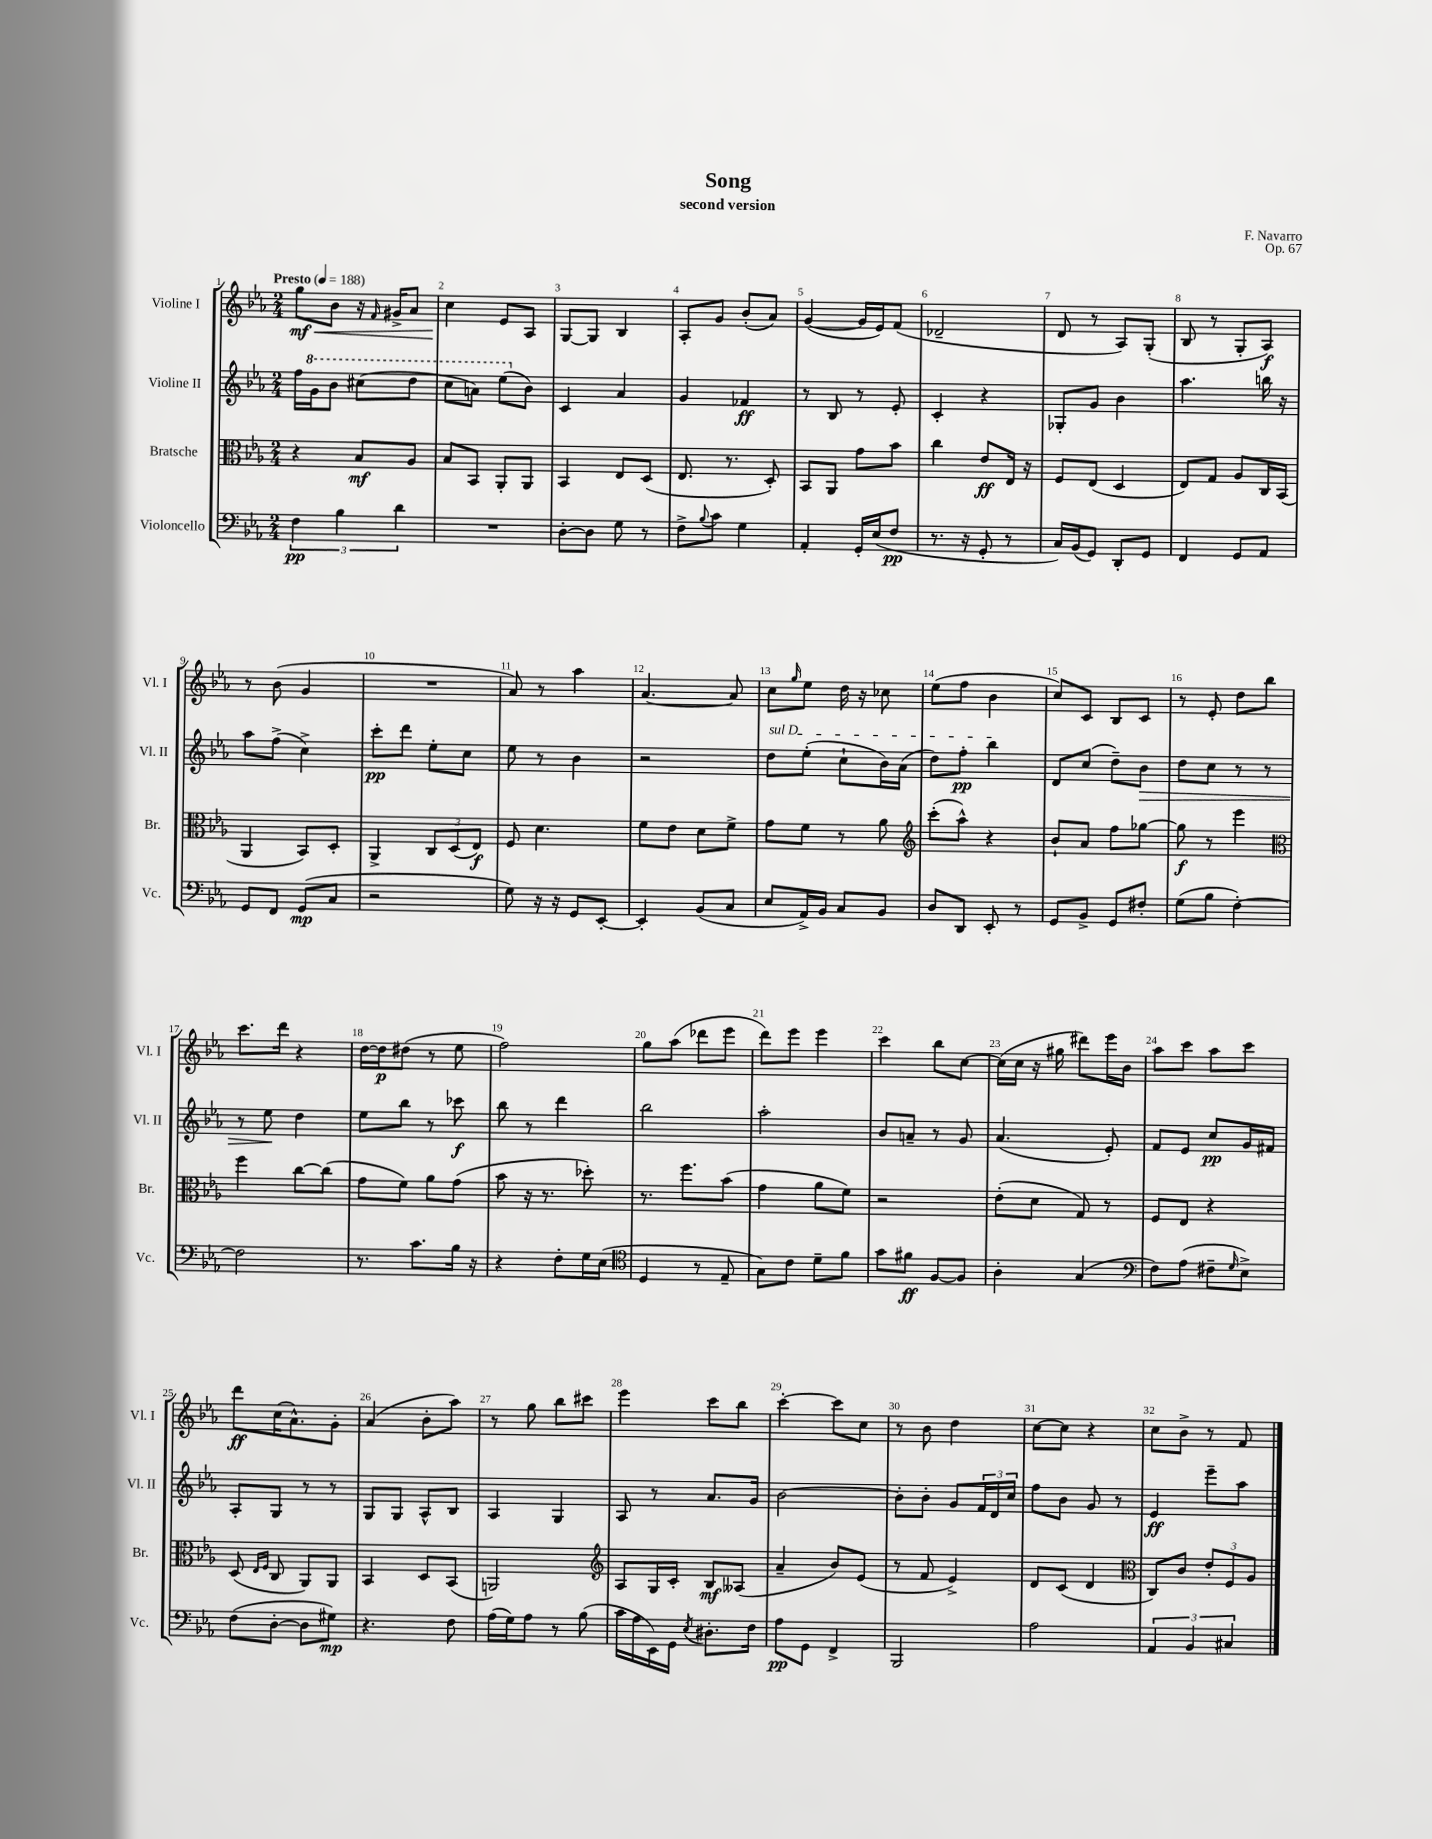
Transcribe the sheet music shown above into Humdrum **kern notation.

**kern	**kern	**kern	**kern
*staff4	*staff3	*staff2	*staff1
*clefF4	*clefC3	*clefG2	*clefG2
*k[b-e-a-]	*k[b-e-a-]	*k[b-e-a-]	*k[b-e-a-]
*M2/4	*M2/4	*M2/4	*M2/4
*MM188	*MM188	*MM188	*MM188
6F	4r	16ff	8gg
.	.	16gg	.
.	.	8bb-	8b-
6B-	.	.	.
.	8B-	(8ccc#	16r
.	.	.	16qqf
.	.	.	16g#^
6d	.	.	.
.	8A-	8ddd	8a-
=	=	=	=
2r	8B-	8ccc	4cc
.	8BB-	8aa)	.
.	8AA-'	(8eee-	8e-
.	8AA-	8b-)	8A-
=	=	=	=
[8D'	4BB-	4c	[8G
8D]	.	.	8G]
8G	8E-	4a-	4B-
8r	(8D	.	.
=	=	=	=
8F^	8.E-	4g	8A-'
8qqB-	.	.	.
8c	.	.	8g
.	8.r	.	.
4G	.	4f-	(8b-'
.	8D')	.	8a-)
=	=	=	=
4AA-'	8BB-	8r	([4g
.	8AA-	8B-	.
16GG'	8g	8r	16g]
(16E-	.	.	16e-)
8F	8b-	8e-'	(8f
=	=	=	=
8.r	4cc	4c'	2d-~
16r	.	.	.
8GG'	8e-	4r	.
8r	16E-	.	.
.	16r	.	.
=	=	=	=
16C)	8F	8G-'	8d
(16BB-	.	.	.
8GG)	(8E-	8g	8r
8DD'	4D	4b-	8A-)
8GG	.	.	(8G'
=	=	=	=
4FF	8E-)	4.aa-	8B-
.	8G	.	8r
8GG	8A-	.	8G'
8AA-	16C	16bb	8A-)
.	(16BB-	16r	.
=	=	=	=
8GG	4AA-	8aa-	8r
8FF	.	(8ff^	(8b-
(8GG	8BB-)	4cc^)	4g
8C	8D'	.	.
=	=	=	=
2r	4AA-^	8ccc'	2r
.	.	8ddd	.
.	12C	8ee-'	.
.	(12D	.	.
.	.	8cc	.
.	12E-)	.	.
=	=	=	=
8G)	8F	8ee-	8a-)
16r	4.d	8r	8r
16r	.	.	.
8GG	.	4b-	4aa-
[8EE-'	.	.	.
=	=	=	=
4EE-']	8f	2r	[4.a-
.	8e-	.	.
(8BB-	8d	.	.
8C	8f^	.	8a-]
=	=	=	=
8E-	8g	8dd	8cc
.	.	.	16qqgg
16AA-^)	8f	(8ee-'	8ee-
16BB-	.	.	.
8C	8r	8cc`	16dd
.	.	.	16r
8BB-	8a-	16b-)	8cc-
.	.	(16a-	.
=	=	=	=
*	*clefG2	*	*
8D	(8ccc'	8dd)	(8ee-
8DD	8aa-^^)	8ff'	8ff
8EE-'	4r	4bb-	4b-
8r	.	.	.
=	=	=	=
8GG	8b-`	8d	8cc)
8BB-^	8a-	(8cc	8c
8GG	8ff	8dd~)	8B-
8F#'	[8gg-	8b-	8c
=	=	=	=
(8G	8gg-]	8dd	8r
8B-	8r	8cc	8e-'
[4F')	4eee-	8r	8dd
.	.	8r	8bb-
=	=	=	=
*	*clefC3	*	*
2F]	4ff	8r	8.ccc
.	.	8ee-	.
.	.	.	16ddd
.	[8cc	4dd	4r
.	(8cc]	.	.
=	=	=	=
8.r	8g	8ee-	[16dd
.	.	.	16dd]
.	8f)	8bb-	(8dd#
8.c	.	.	.
.	8a-	8r	8r
16B-	(8g	8ccc-	8ee-
16r	.	.	.
=	=	=	=
4r	8b-	8bb-	2ff)
.	16r	8r	.
.	8.r	.	.
8F'	.	4ddd	.
16G	8dd-')	.	.
(16E-	.	.	.
=	=	=	=
*clefC4	*	*	*
4D	8.r	2bb-	8gg
.	.	.	(8aa-
.	8.ff	.	.
8r	.	.	8ddd-
8E-~	(8b-	.	8eee-
=	=	=	=
8G)	4g	2aa-'	8ddd)
8c	.	.	8eee-
8d~	8a-	.	4eee-
8f	8f)	.	.
=	=	=	=
8g	2r	8b-	4ccc
8f#	.	8a~	.
[8F	.	8r	8bb-
8F]	.	8g	[8cc
=	=	=	=
4A-'	(8e-'	(4.a-	(16cc]
.	.	.	16cc
.	8d	.	16r
.	.	.	16gg#
(4G	8G)	.	8ddd#)
.	8r	8e-')	16eee-
.	.	.	16b-
=	=	=	=
*clefF4	*	*	*
8F)	8F	8f	8aa-
(8A-	8E-	8e-	8ccc
8F#~	4r	8cc	8aa-
16qqG	.	.	.
8E-^)	.	16g	8ccc
.	.	16f#	.
=	=	=	=
(8F	(8D	8A-'	8ddd
.	16qqE-	.	.
.	16qqF	.	.
[8D'	8C	8G	(16cc
.	.	.	8.a-^^)
8D]	8AA-)	8r	.
8G#)	8AA-	8r	8g'
=	=	=	=
4.r	4BB-	8G	(4a-
.	.	8G	.
.	8D	8A-^^	8b-'
8F	(8BB-	8B-	8aa-)
=	=	=	=
(16A-	2AA)	4A-	8r
16G)	.	.	.
8A-	.	.	8gg
8r	.	4G	8bb-
(8B-	.	.	8ccc#
=	=	=	=
*	*clefG2	*	*
16c	8A-	8A-	4eee-
16A-	.	.	.
16EE-)	16G	8r	.
16GG	16c'	.	.
8qE-	.	.	.
8.D#'	8B-	8.a-	8ccc
.	(8A--	.	8bb-
16F	.	16g	.
=	=	=	=
8A-	4a-~	[2b-	[4ccc'
8GG	.	.	.
4FF^	8b-)	.	8ccc]
.	(8e-	.	8cc
=	=	=	=
2BBB-	8r	8b-']	8r
.	8f	8b-'	8b-
.	4e-^)	8g	4dd
.	.	24f	.
.	.	24d	.
.	.	24cc	.
=	=	=	=
2A-	8d	8ff	[8cc
.	(8c	8b-	8cc]
.	4d	8g	4r
.	.	8r	.
=	=	=	=
*	*clefC3	*	*
6AA-	8C)	4e-	8cc
.	8c	.	8b-^
6BB-	.	.	.
.	12e-'	8eee-~	8r
6C#	12F	.	.
.	.	8aa-	8f
.	12A-	.	.
==	==	==	==
*-	*-	*-	*-
